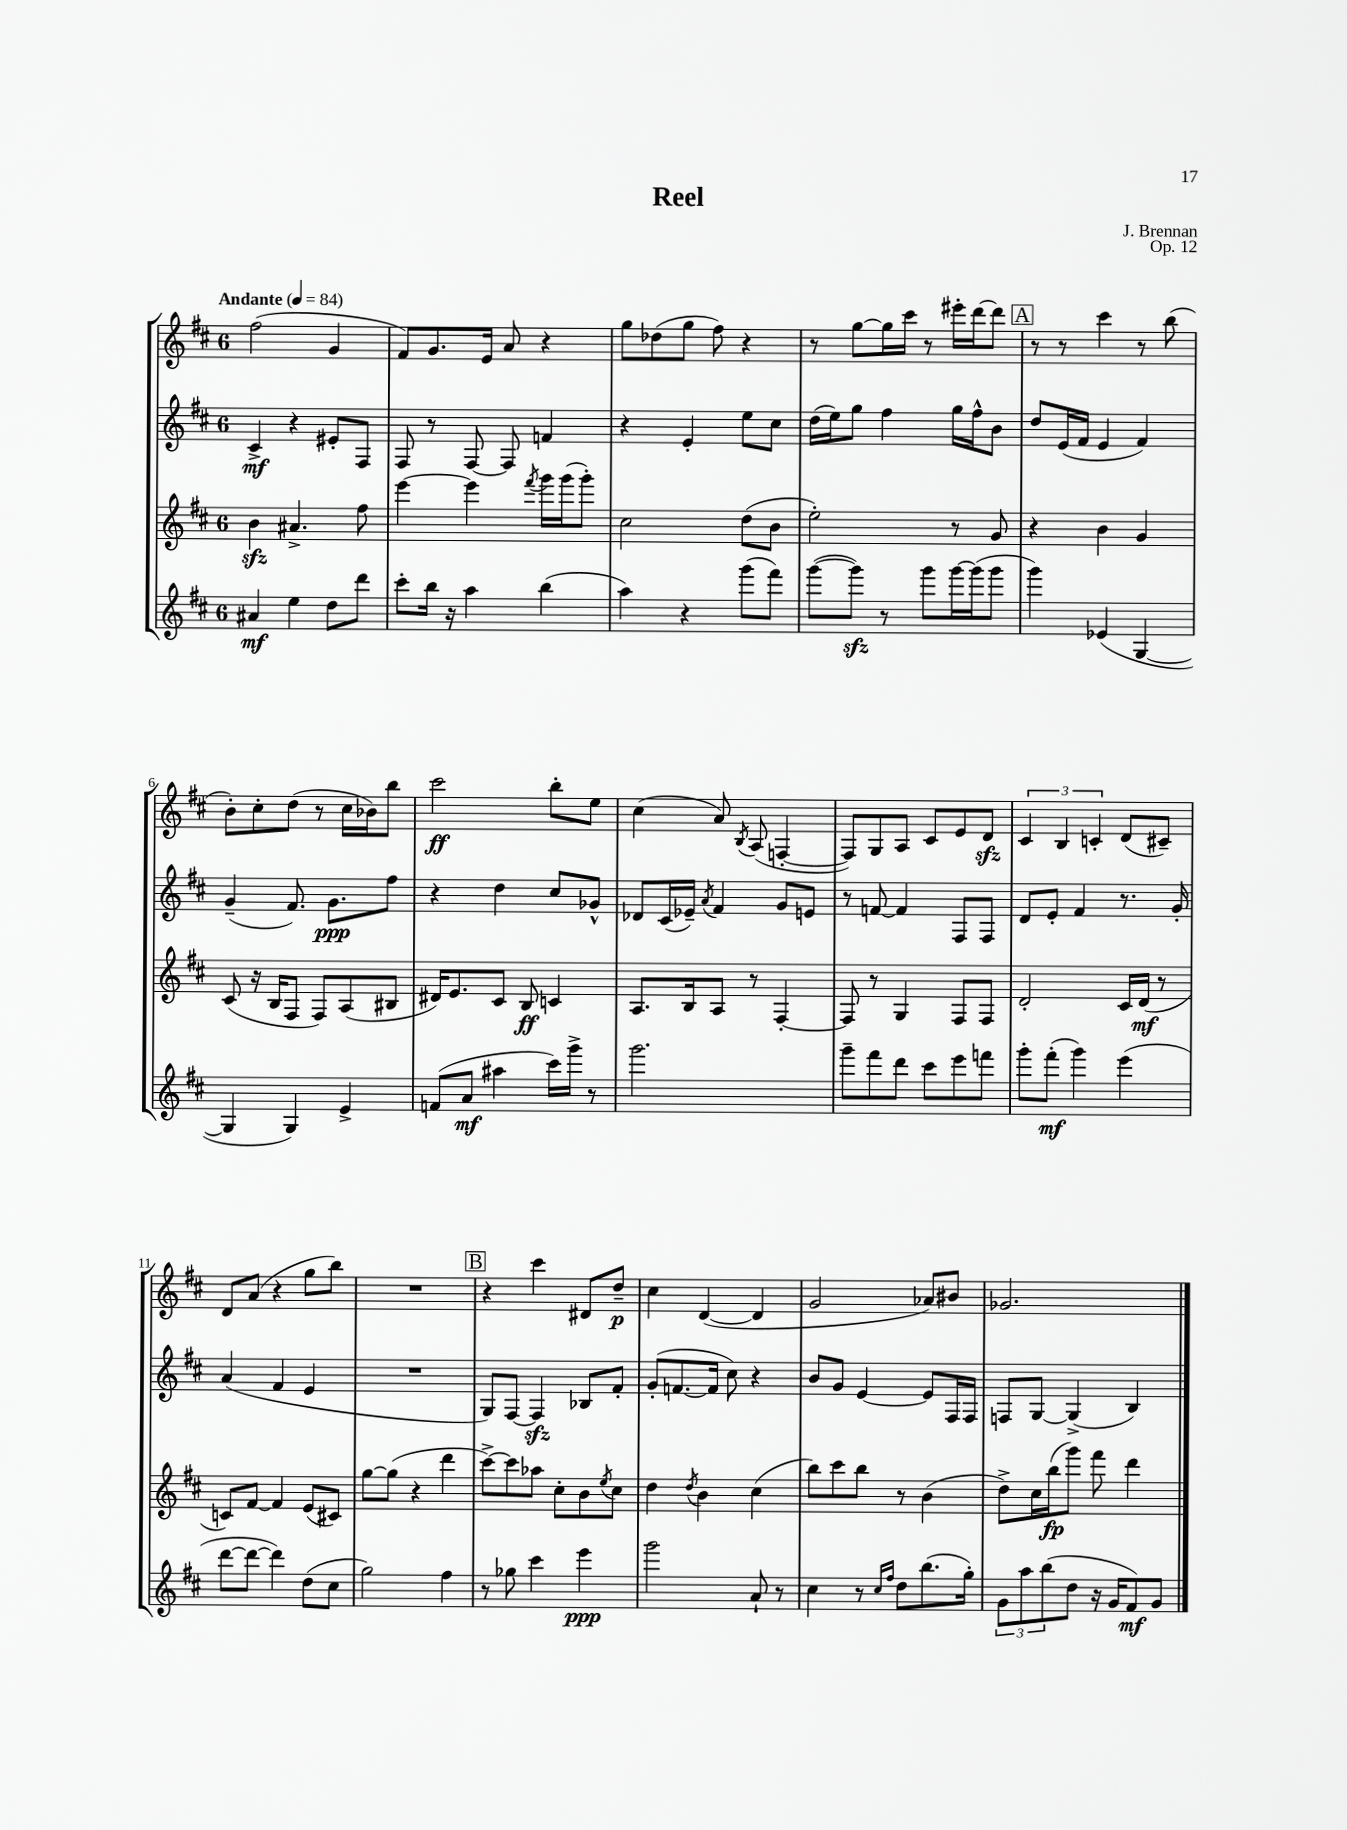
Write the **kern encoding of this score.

**kern	**kern	**kern	**kern
*staff4	*staff3	*staff2	*staff1
*clefG2	*clefG2	*clefG2	*clefG2
*k[f#c#]	*k[f#c#]	*k[f#c#]	*k[f#c#]
*M6/8	*M6/8	*M6/8	*M6/8
*MM84	*MM84	*MM84	*MM84
4a#/	4b\	4c#^/	(2ff#\
4ee\	4.a#^/	4r	.
8dd\L	.	8e#'/L	4g/
8ddd\J	8ff#\	8F#/J	.
=	=	=	=
8ccc#'\L	[4eee\	8F#/	8f#/L)
16bb\Jk	.	8r	8.g/
16r	.	.	.
4aa\	4eee\]	[8F#/	.
.	.	.	16e/Jk
.	.	8F#/]	8a/
.	8qfff#/	.	.
(4bb\	16ggg\LL	4f/	4r
.	(16ggg\J	.	.
.	8ggg'\J)	.	.
=	=	=	=
4aa\)	2cc#\	4r	8gg\L
.	.	.	(8dd-\
4r	.	4e'/	8gg\J
.	.	.	8ff#\)
(8ggg\L	(8dd\L	8ee\L	4r
8fff#\J)	8b\J	8cc#\J	.
=	=	=	=
([8ggg\L	2ee'\)	(16dd\LL	8r
.	.	16ee\J)	.
8ggg\]J)	.	8gg\J	[8gg\L
8r	.	4ff#\	16gg\]L
.	.	.	16ccc#\JJ
8ggg\L	.	.	8r
[16ggg\L	8r	16gg\LL	16eee#'\LL
(16ggg\]J	.	16ff#^^\J	[16ddd\J
8ggg\J	8g/	8b\J	8ddd\]J
=	=	=	=
4ggg\)	4r	8dd/L	8r
.	.	(16e/L	8r
.	.	16f#/JJ	.
(4e-/	4b\	4e/	4ccc#\
[4G/	4g/	4f#/)	8r
.	.	.	(8bb\
=	=	=	=
4G/]	(8c#/	(4g~/	8b'\L)
.	16r	.	8cc#'\
.	16B/LK	.	.
4G/)	8F#/J	8.f#/)	(8dd\J
.	8F#/L)	.	8r
.	.	8.g\L	.
4e^/	(8A/	.	16cc#\LL
.	.	.	16b-\J)
.	8B#/J	8ff#\J	8bb\J
=	=	=	=
(8f/L	16d#/LK)	4r	2ccc#\
.	8.e/	.	.
8a/J	.	.	.
4aa#\	8c#/J	4dd\	.
.	8B/	.	.
16ccc#\LL)	4c/	8cc#/L	8bb'\L
16ggg^\JJ	.	.	.
8r	.	8g-^^/J	8ee\J
=	=	=	=
2.ggg\	8.A/L	8d-/L	(4cc#\
.	.	(16c#/L	.
.	16B/k	16e-~/JJ)	.
.	.	8qa/	.
.	8A/J	4f#/	8a/)
.	.	.	8qB/
.	8r	.	(8A/
.	[4F#'/	8g/L	[4F'/
.	.	8e/J	.
=	=	=	=
8ggg~\L	8F#/]	8r	8F/]L)
8fff#\	8r	[8f/	8G/
8ddd\J	4G/	4f/]	8A/J
8ccc#\L	.	.	8c#/L
8eee\	8F#/L	8F#/L	8e/
8fff\J	8F#/J	8F#/J	8d/J
=	=	=	=
8ggg'\L	2d'/	8d/L	6c#/
(8fff#'\J	.	8e'/J	.
.	.	.	6B/
4ggg\)	.	4f#/	.
.	.	.	6c'/
(4eee\	16c#/LL	8.r	(8d/L
.	(16d/JJ	.	.
.	8r	.	8c#~/J)
.	.	16g'/	.
=	=	=	=
[8ddd\L	8c/L)	(4a/	8d/L
8ddd\_J	[8f#/J	.	(8a/J
4ddd\])	4f#/]	4f#/	4r
(8dd\L	(8e/L	4e/	8gg\L
8cc#\J	8c#/J)	.	8bb\J)
=	=	=	=
2gg\)	[8gg\L	2.r	2.r
.	(8gg\]J	.	.
.	4r	.	.
4ff#\	4ddd\	.	.
=	=	=	=
8r	[8ccc#^\L)	8G/L)	4r
8gg-\	8ccc#\]	[8F#/J	.
4ccc#\	8aa-\J	4F#/]	4ccc#\
.	8cc#'\L	.	.
4eee\	8b\	8B-/L	8d#/L
.	8qee/	.	.
.	8cc#\J	8f#'/J	8dd~/J
=	=	=	=
2ggg\	4dd\	(8g'/L	4cc#\
.	.	[8.f/	.
.	8qdd/	.	.
.	4b\	.	([4d/
.	.	16f/]Jk	.
.	.	8cc#\)	.
8a`/	(4cc#\	4r	4d/]
8r	.	.	.
=	=	=	=
4cc#\	8bb\L)	8b/L	2g/
.	8ccc#\	8g/J	.
8r	8bb\J	[4e/	.
16qqcc#/LL	.	.	.
16qqff#/JJ	.	.	.
8dd\L	8r	.	.
(8.bb\	(4b\	8e/]L	8a-/L)
.	.	16F#/L	8b#/J
16gg'\Jk)	.	16F#/JJ	.
=	=	=	=
12g\L	8dd^\L)	8F/L	2.g-/
12aa\	.	.	.
.	16cc#\L	[8G/J	.
(12bb\	.	.	.
.	(16bb\J	.	.
8dd\J	8ggg\J)	(4G^/]	.
16r	8fff#\	.	.
16g/LK	.	.	.
8f#/)	4ddd\	4B/)	.
8g/J	.	.	.
==	==	==	==
*-	*-	*-	*-
